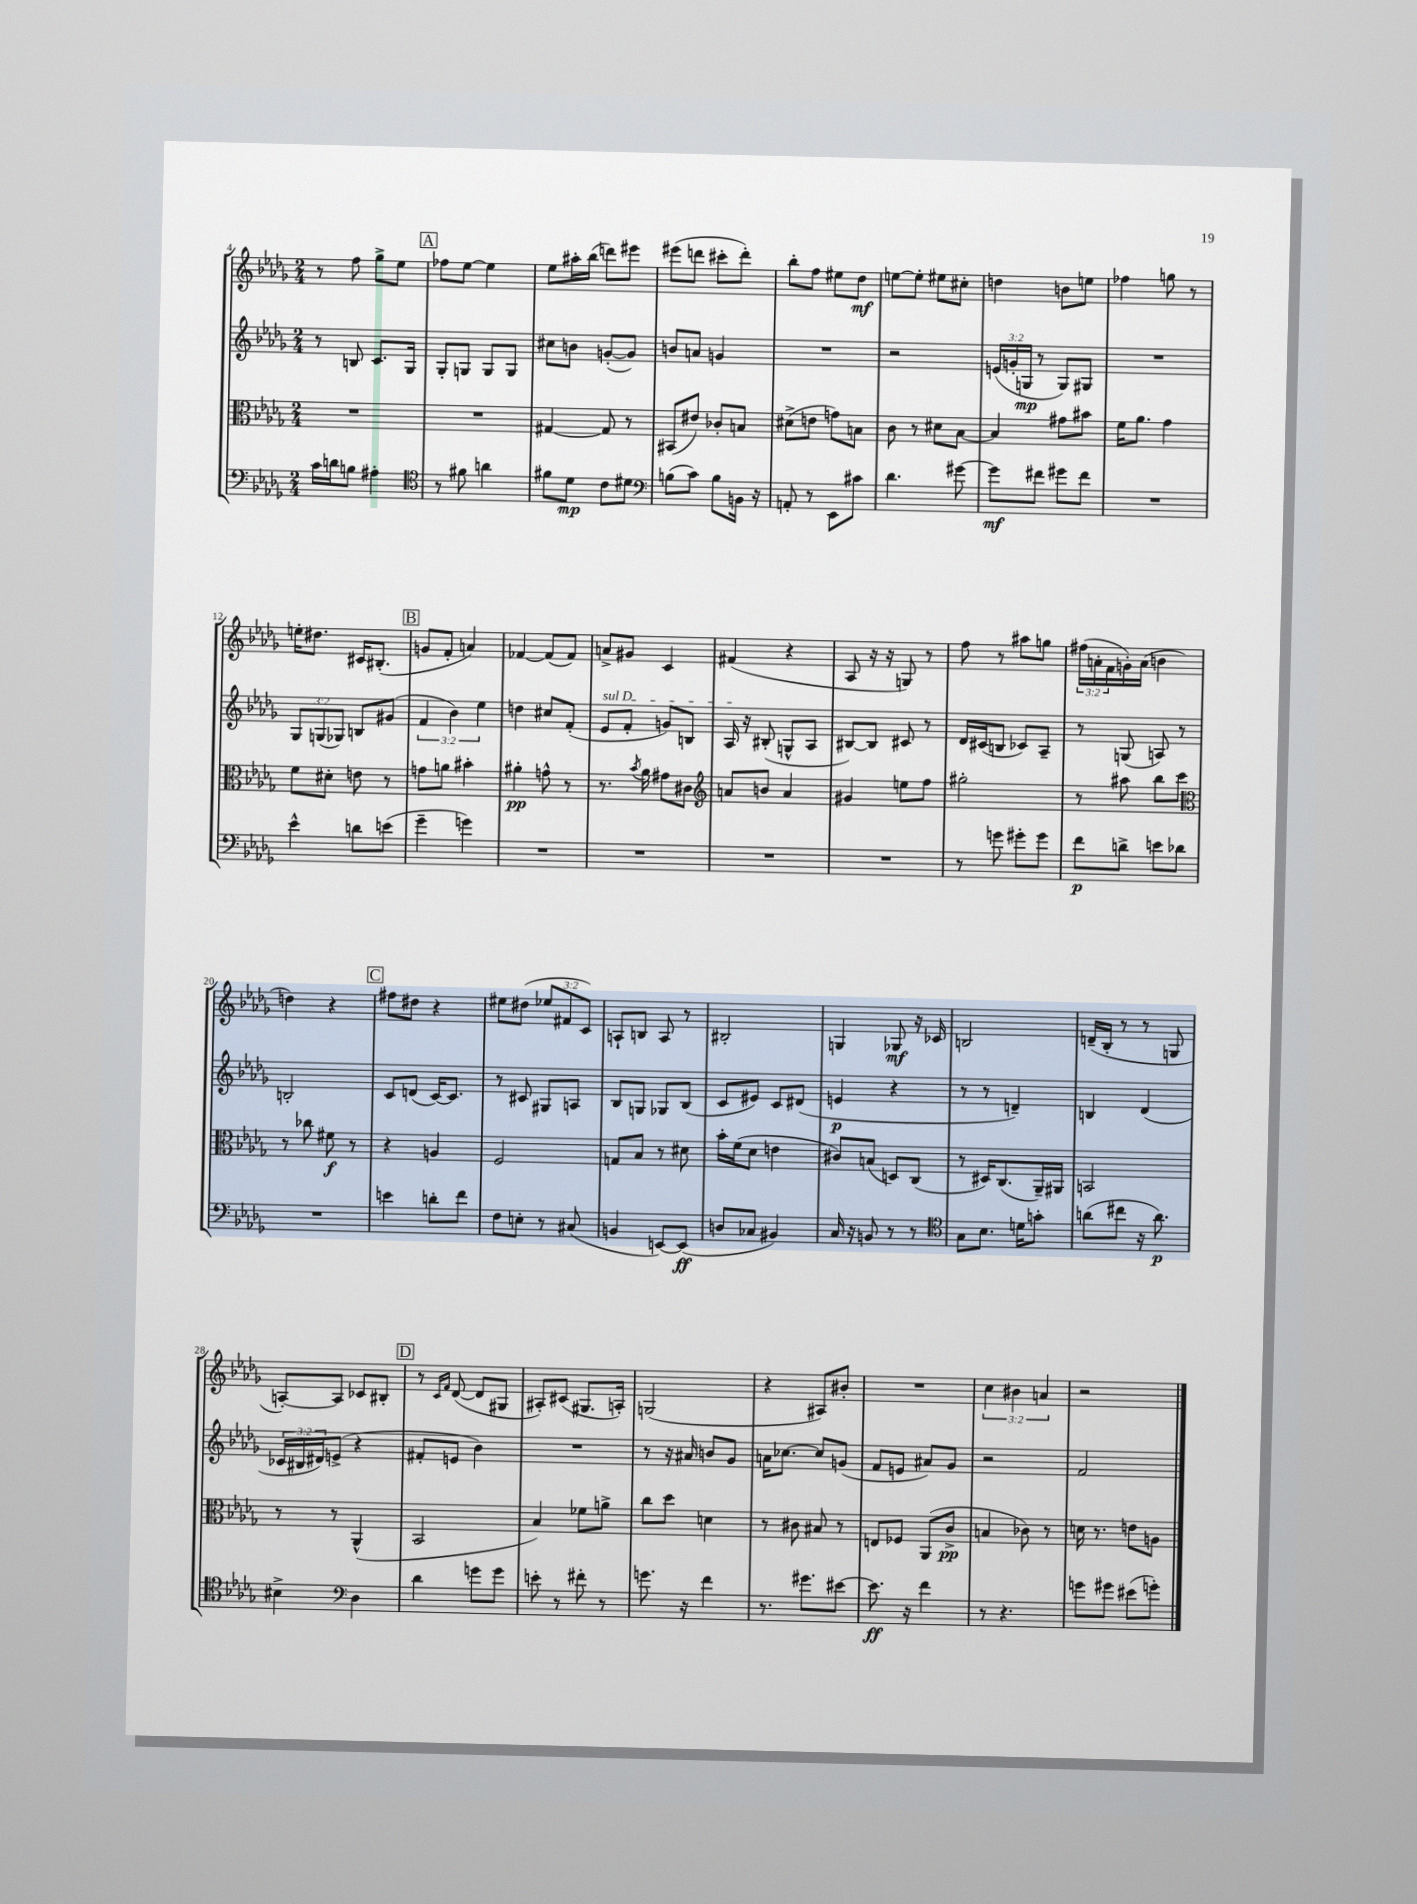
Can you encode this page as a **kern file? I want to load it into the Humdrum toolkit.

**kern	**kern	**kern	**kern
*staff4	*staff3	*staff2	*staff1
*clefF4	*clefC3	*clefG2	*clefG2
*k[b-e-a-d-g-]	*k[b-e-a-d-g-]	*k[b-e-a-d-g-]	*k[b-e-a-d-g-]
*M2/4	*M2/4	*M2/4	*M2/4
16c	2r	8r	8r
16d	.	.	.
8B	.	8B	8ff
4A#'	.	8.c	8gg-^
.	.	.	8ee-
.	.	16G-	.
=	=	=	=
*clefC4	*	*	*
8r	2r	8G-'	8ff-
8f#	.	8G	[8ee-
4a	.	8G	4ee-]
.	.	8G	.
=	=	=	=
8f#	[4G#	8cc#	8ee-
8d-	.	8b	16aa#'
.	.	.	(16bb-
8c	8G#]	([8g'	8ddd)
8d#	8r	8g])	8eee#
=	=	=	=
*clefF4	*	*	*
(8B	(8BB#	8b	(8eee#
8c)	8e#)	8a	8ddd
8B	8c-'	4g	8ccc#'
16BB	8B	.	8ddd')
16r	.	.	.
=	=	=	=
8AA'	(8d#^	2r	8bb-'
8r	8e	.	8ff
8EE-	8g)	.	8ee#
8c#	8B	.	8dd-
=	=	=	=
4.d-	8c	2r	[8ee
.	8r	.	8ee']
.	8d#	.	8ee#
[8g#	[8B-	.	8cc#'
=	=	=	=
8g#]	4B-]	(24e	4dd
.	.	24g'	.
.	.	24G	.
8f#	.	8r	.
8g#	8g#	8G)	8b
8f#	8b#	8G#	8ee
=	=	=	=
2r	16f	2r	4ff-
.	8.a-	.	.
.	4g-	.	8gg
.	.	.	8r
=	=	=	=
4e-^^	8f	12G-	16ee'
.	.	.	8.dd#
.	.	(12G	.
.	8d#'	.	.
.	.	12G-)	.
8d	8e	8B	16c#
.	.	.	(8.B#'
(8e	8r	(8g#	.
=	=	=	=
4g-~	8g	6f	8g
.	8a	.	8f'
.	.	6b-)	.
4g)	4b#'	.	4a)
.	.	6ee-	.
=	=	=	=
2r	4a#'	4dd	[4f-
.	8g^^	8cc#	(8f-]
.	8r	(8f'	8f-)
=	=	=	=
2r	8.r	8e-	8a^
.	.	8f'	8g#
.	8qb-	.	.
.	16a-	.	.
.	8g#	8g)	4c
.	8c#	8B	.
=	=	=	=
*	*clefG2	*	*
2r	8a	16A-	(4f#
.	.	16r	.
.	8b	(8B#'	.
.	4a	8G^^	4r
.	.	8A-	.
=	=	=	=
2r	4g#	[8B#)	8A-
.	.	8B#]	16r
.	.	.	16r
.	8ee	8c#	8G)
.	8ff	8r	8r
=	=	=	=
8r	2gg#'	16d-	8ff
.	.	(16c#	.
8g	.	8B	8r
8g#'	.	8c-)	8aa#
8g#	.	8A-~	8gg
=	=	=	=
8f	8r	8r	(24ff#
.	.	.	24a'
.	.	.	24f
8d^	8aa#	(8G	16g')
.	.	.	(16a
8e	8bb-	8A)	4b
8d-	8ccc	8r	.
=	=	=	=
*	*clefC3	*	*
2r	8r	2B'	4dd)
.	8cc-	.	.
.	8f#	.	4r
.	8r	.	.
=	=	=	=
4e	4r	8c	8ff#
.	.	(8d	8dd#
8d'	4A	[16c)	4r
.	.	8.c]	.
8f	.	.	.
=	=	=	=
8F	2F	8r	8ee#
8E'	.	8c#	(8dd#
8r	.	8G#	12ee-
.	.	.	12f#
(8C#	.	8A	.
.	.	.	12c)
=	=	=	=
4BB	8G	8B-	8A`
.	8B-	8G	8B
[8EE)	8r	8G-	8A
(8EE]	8d#	(8B-	8r
=	=	=	=
8D	16b-'	8c	2B#'
.	(16f	.	.
8C-	8d-	8e#)	.
4BB#)	4e	8c	.
.	.	(8d#	.
=	=	=	=
16C	8c#)	4e	4G
16r	.	.	.
8BB	(8B	.	.
8r	8D)	4r	8G-
8r	(8C	.	16r
.	.	.	16c-
=	=	=	=
*clefC4	*	*	*
8G-	8r	8r	2B
8.B-	16D#)	8r	.
.	(8.C	.	.
.	.	4d~)	.
16d	.	.	.
8g'	16AA-~)	.	.
.	16AA#	.	.
=	=	=	=
(8a	2BB	4B	(16d~
.	.	.	16B-'
8cc#	.	.	8r
16r	.	(4d-	8r
8.a)	.	.	.
.	.	.	8G
=	=	=	=
4B#^	8r	24c-	[8A')
.	.	24B#	.
.	.	24d#)	.
.	8r	(8e^	8A]
*clefF4	*	*	*
4D-	(4AA-^^	4r	8c-
.	.	.	8B#'
=	=	=	=
4d-	2BB-	8f#'	8r
.	.	.	16qqc
.	.	.	16qqf
.	.	8e	([8d-
8g	.	4b-)	8d-]
8g	.	.	8G#
=	=	=	=
8e'	4B-)	2r	8A#')
8r	.	.	(8c#
8f#'	8f-	.	8.G#
8r	8a^	.	.
.	.	.	16A')
=	=	=	=
8.g	8cc	8r	(2G
.	8dd-	16r	.
16r	.	16a#	.
4f	4d	8b	.
.	.	8g-	.
=	=	=	=
8.r	8r	16a	4r
.	.	[8.cc-	.
.	8c#	.	.
8.g#	.	.	.
.	8B#	8cc-]	8A#)
[8e#	8r	(8g	8b#'
=	=	=	=
8.e#]	8E	8f	2r
.	8F-	8e	.
16r	.	.	.
4f	(8AA-	8a#)	.
.	8c^	8g-	.
=	=	=	=
8r	4B	2r	6cc
4.r	.	.	.
.	.	.	6b#
.	8c-)	.	.
.	.	.	6a
.	8r	.	.
=	=	=	=
8g	16d	2f	2r
.	8.r	.	.
8g#	.	.	.
(8e#	8e	.	.
8g')	8A	.	.
==	==	==	==
*-	*-	*-	*-
